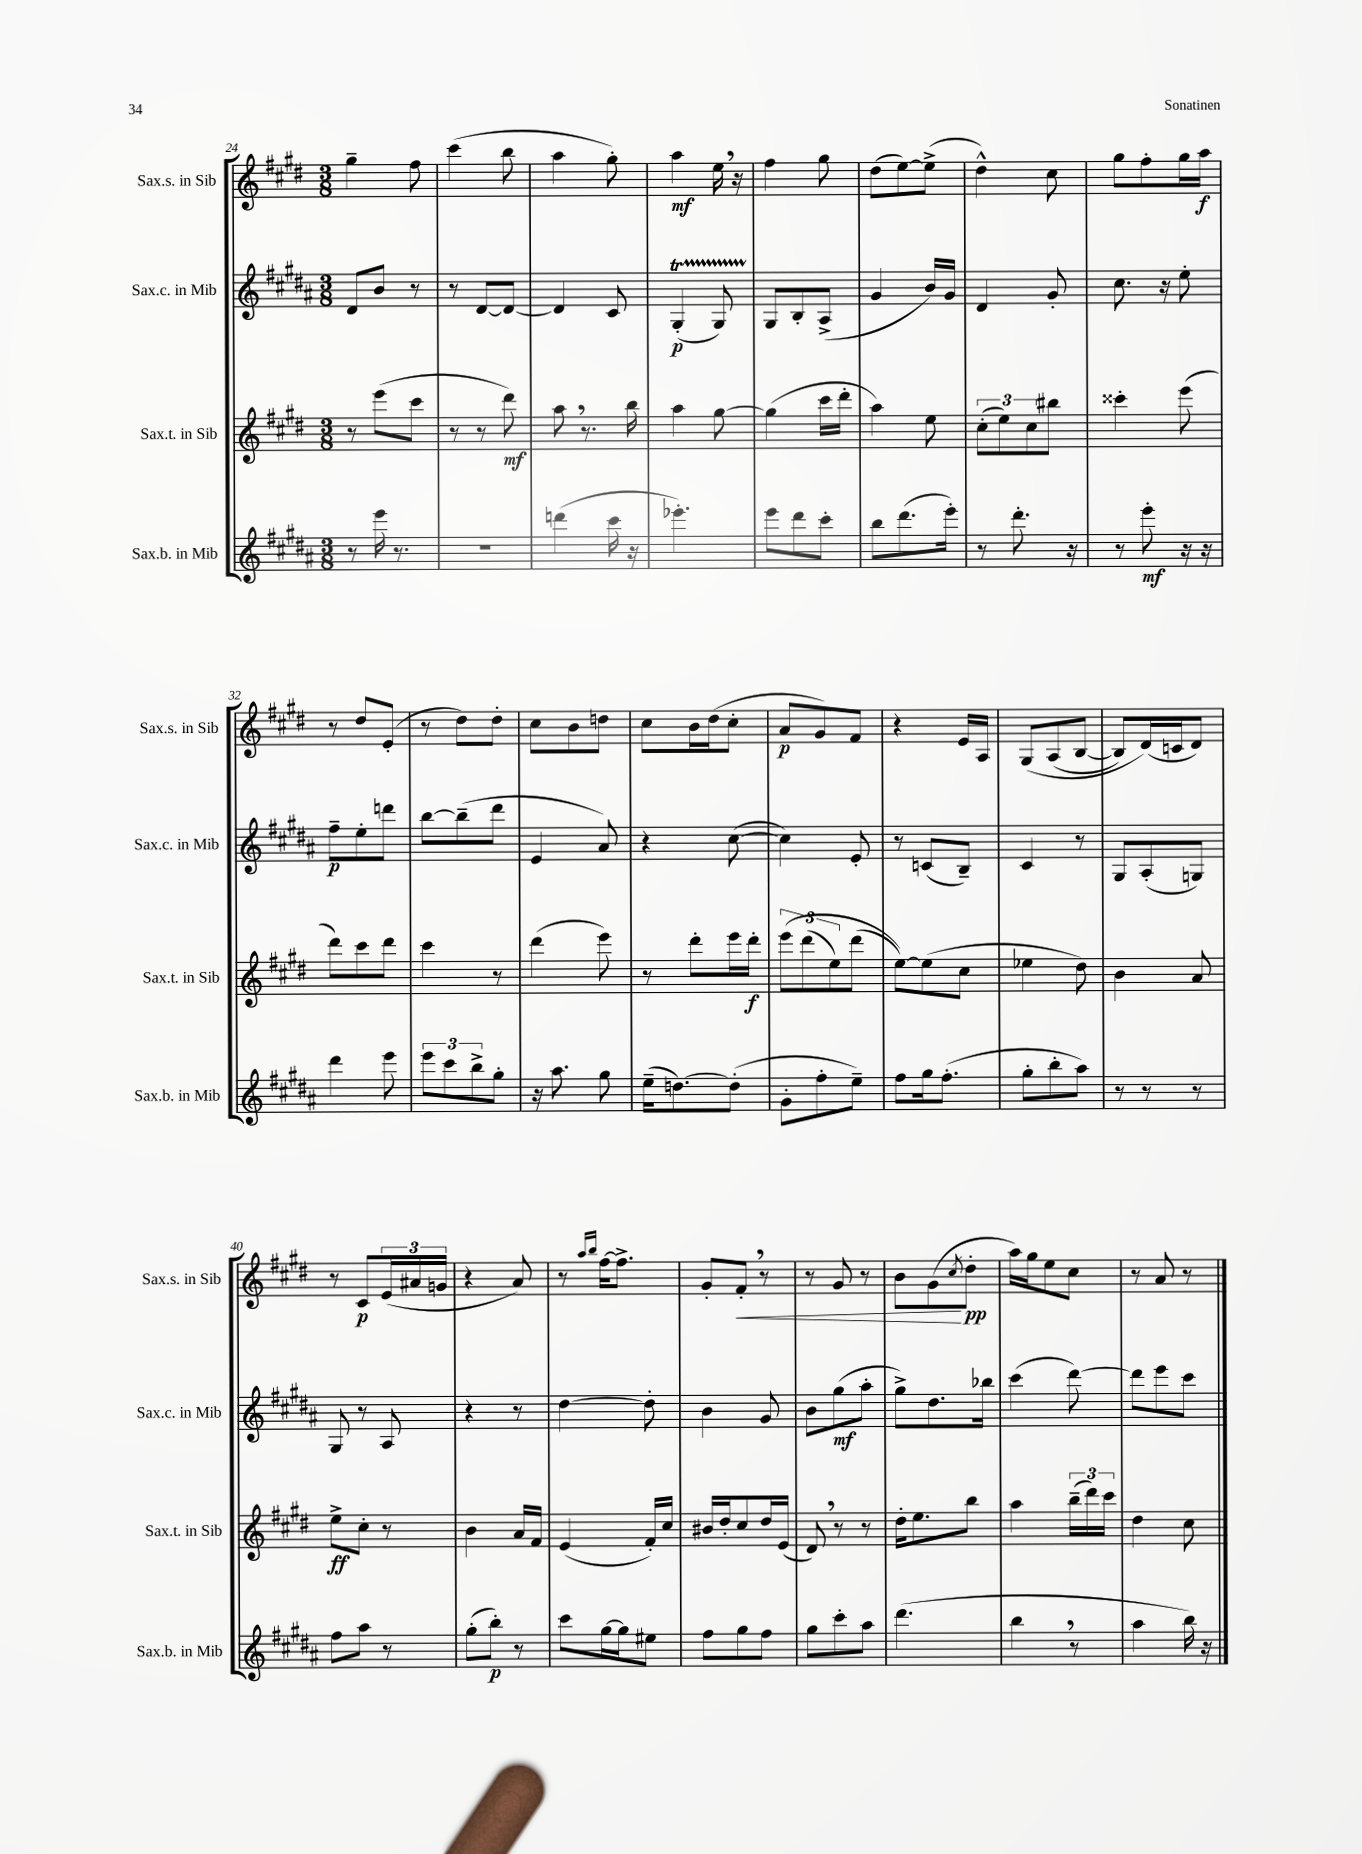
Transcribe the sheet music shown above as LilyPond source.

<<
\new StaffGroup <<
\new Staff = "s0" \with { instrumentName = "Sax.s. in Sib" shortInstrumentName = "Sax.s. in Sib" } {
    \clef treble \key e \major \numericTimeSignature \time 3/8
    gis''4-- fis''8 |
    cis'''4( b''8 |
    a''4 gis''8-.) |
    a''4\mf e''16 \breathe r16 |
    fis''4 gis''8 |
    dis''8( e''8~) e''8->( |
    dis''4-^) cis''8 |
    gis''8 fis''8-. gis''16 a''16\f |
    r8 dis''8 e'8-.( |
    r8 dis''8) dis''8-. |
    cis''8 b'8 d''8 |
    cis''8 b'16 dis''16( cis''8-. |
    a'8\p gis'8) fis'8 |
    r4 e'16 a16 |
    gis8\( a8( b8~ |
    b8) dis'16(\) c'16 dis'8) |
    r8 cis'8\p \tuplet 3/2 { e'16( ais'16 g'16 } |
    r4 a'8) |
    r8 \grace { a''16 b''16 } fis''16~ fis''8.-> |
    gis'8-. fis'8-.\< \breathe r8 |
    r8 gis'8 r8 |
    b'8 gis'8\!( \acciaccatura { cis''8 } dis''8-.\pp |
    a''16) gis''16 e''8 cis''8 |
    r8 a'8 r8 \bar "|." |
}
\new Staff = "s1" \with { instrumentName = "Sax.c. in Mib" shortInstrumentName = "Sax.c. in Mib" } {
    \clef treble \key b \major \numericTimeSignature \time 3/8
    dis'8 b'8 r8 |
    r8 dis'8~ dis'8~ |
    dis'4 cis'8 |
    gis4-.\startTrillSpan\p( gis8) |
    gis8\stopTrillSpan b8-. ais8->( |
    gis'4 b'16) gis'16 |
    dis'4 gis'8-. |
    cis''8. r16 e''8-. |
    fis''8--\p e''8-. d'''8 |
    b''8~ b''8--( dis'''8 |
    e'4 ais'8) |
    r4 cis''8~( |
    cis''4) e'8-. |
    r8 c'8( b8--) |
    cis'4 r8 |
    gis8 ais8-.( g8) |
    gis8 r8 ais8 |
    r4 r8 |
    dis''4~ dis''8-. |
    b'4 gis'8 |
    b'8 gis''8\mf( ais''8-. |
    gis''8->) dis''8. bes''16 |
    cis'''4( dis'''8~) |
    dis'''8 e'''8 cis'''8 \bar "|." |
}
\new Staff = "s2" \with { instrumentName = "Sax.t. in Sib" shortInstrumentName = "Sax.t. in Sib" } {
    \clef treble \key e \major \numericTimeSignature \time 3/8
    r8 e'''8( cis'''8 |
    r8 r8 dis'''8\mf) |
    a''8 \breathe r8. b''16 |
    a''4 gis''8~ |
    gis''4( cis'''16 dis'''16-. |
    a''4) e''8 |
    \tuplet 3/2 { cis''8-.( e''8) cis''8 } bis''8 |
    cisis'''4-. e'''8( |
    dis'''8) cis'''8 dis'''8 |
    cis'''4 r8 |
    dis'''4( e'''8) |
    r8 dis'''8-. e'''16 dis'''16-.\f |
    \tuplet 3/2 { e'''8\( dis'''8( e''8) } dis'''8( |
    e''8~)\) e''8( cis''8 |
    ees''4 dis''8) |
    b'4 a'8 |
    e''8->\ff cis''8-. r8 |
    b'4 a'16 fis'16 |
    e'4( fis'16-.) cis''16 |
    bis'16 dis''16-. cis''8 dis''16 e'16( |
    dis'8) \breathe r8 r8 |
    dis''16-. e''8. b''8 |
    a''4 \tuplet 3/2 { b''16--( dis'''16) cis'''16 } |
    dis''4 cis''8 \bar "|." |
}
\new Staff = "s3" \with { instrumentName = "Sax.b. in Mib" shortInstrumentName = "Sax.b. in Mib" } {
    \clef treble \key b \major \numericTimeSignature \time 3/8
    r8 e'''16 r8. |
    R4. |
    d'''4( cis'''16 r16 |
    ees'''4.-.) |
    e'''8 dis'''8 cis'''8-. |
    b''8 dis'''8.( e'''16-.) |
    r8 dis'''8.-. r16 |
    r8 e'''8-.\mf r16 r16 |
    dis'''4 e'''8 |
    \tuplet 3/2 { e'''8 cis'''8 b''8-> } gis''8-. |
    r16 ais''8. gis''8 |
    e''16--( d''8.~) d''8-.( |
    gis'8-. fis''8-. e''8--) |
    fis''8 gis''16 fis''8.-.( |
    gis''8-. b''8-. ais''8) |
    r8 r8 r8 |
    fis''8 ais''8 r8 |
    gis''8-.( b''8-.\p) r8 |
    cis'''8 gis''16~ gis''16 eis''8 |
    fis''8 gis''8 fis''8 |
    gis''8 cis'''8-. ais''8 |
    dis'''4.( |
    b''4 \breathe r8 |
    ais''4 b''16) r16 \bar "|." |
}
>>
>>
\layout { \context { \Score currentBarNumber = #24 } }
